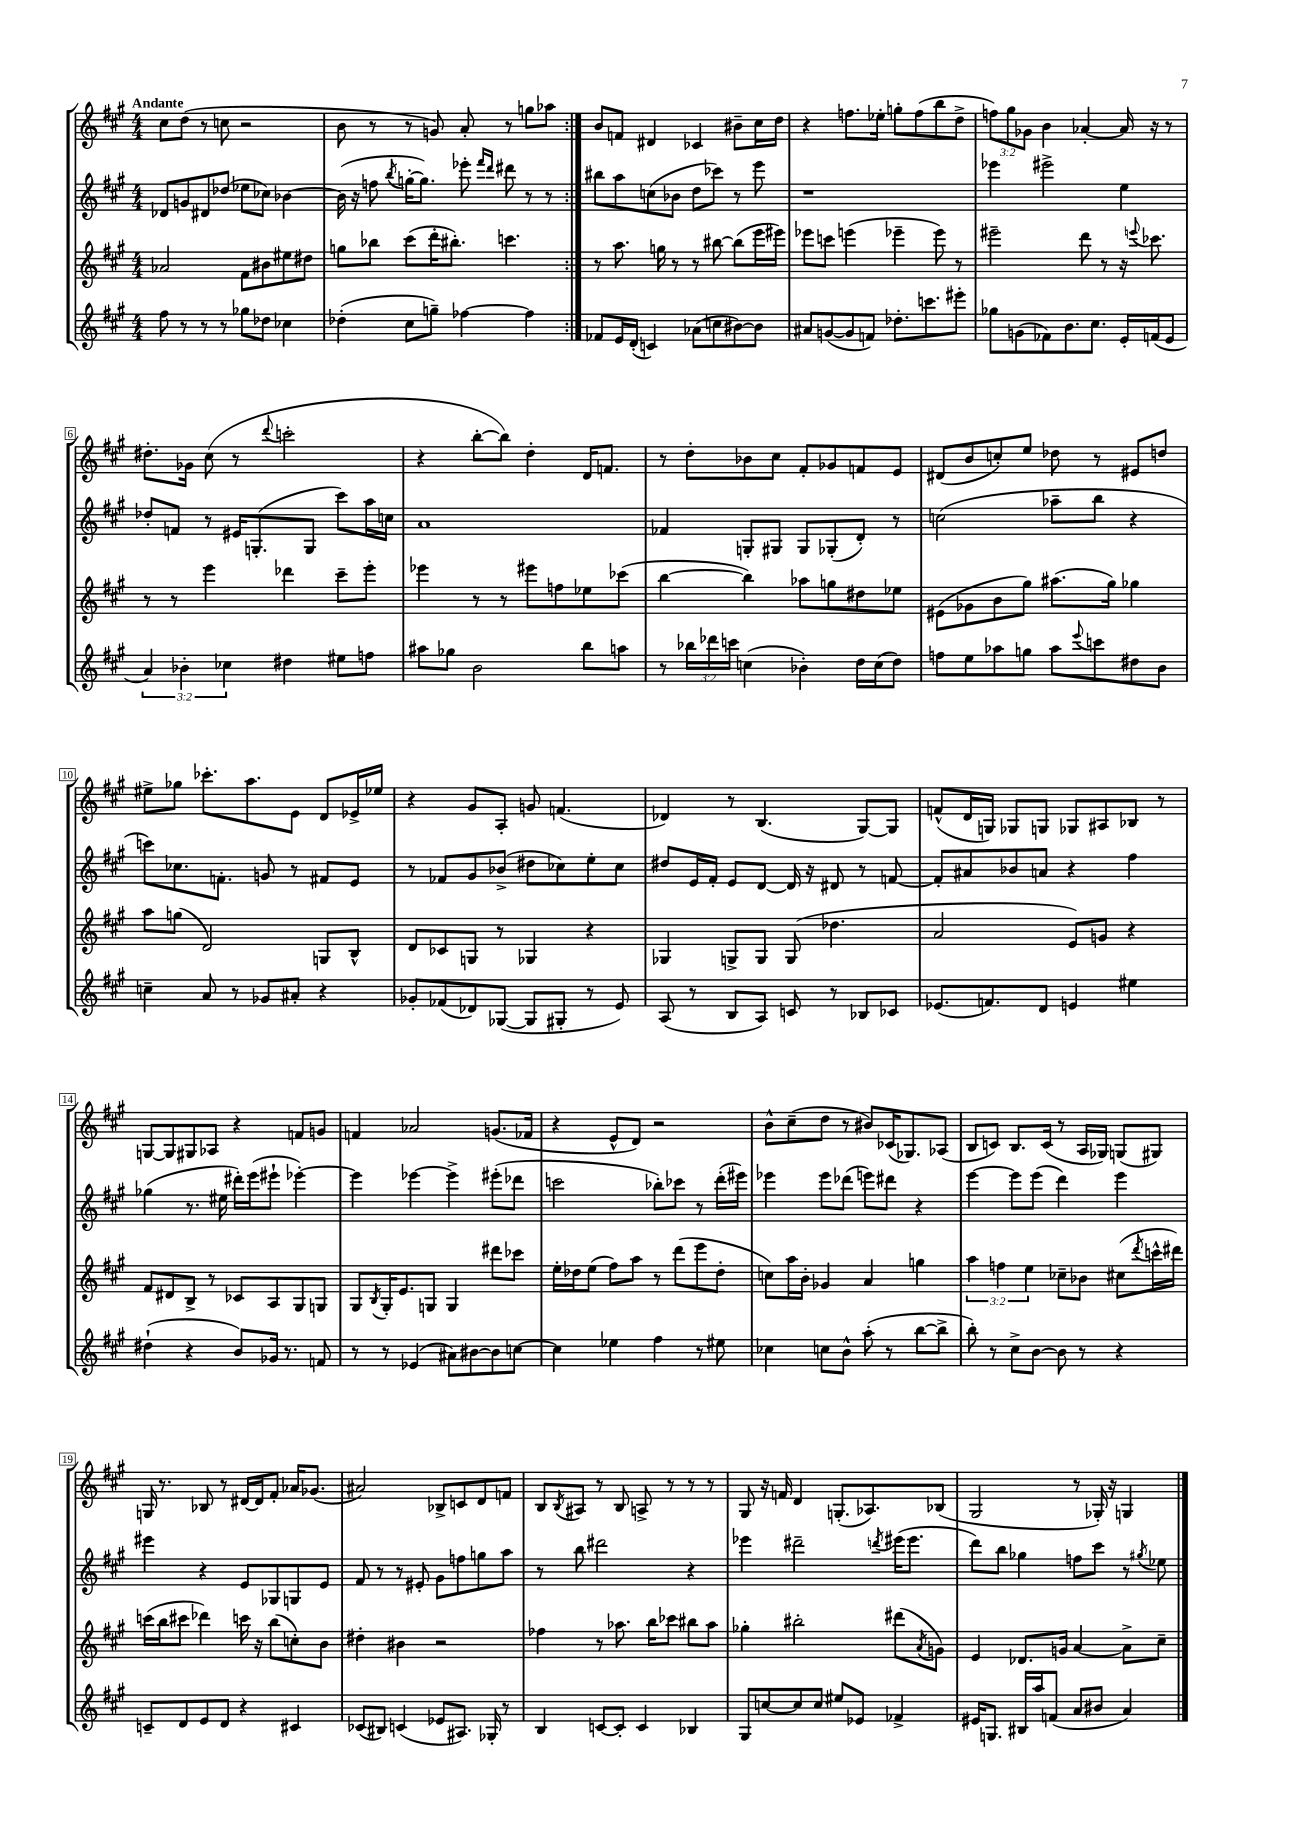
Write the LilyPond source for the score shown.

<<
\new StaffGroup <<
\new Staff = "s0" {
    \clef treble \key a \major \numericTimeSignature \time 4/4 \override Staff.TupletNumber.text = #tuplet-number::calc-fraction-text \tempo "Andante"
    \repeat volta 2 { cis''8 d''8( r8 c''8 r2 |
    b'8 r8 r8 g'8) a'8-. r8 g''8 aes''8 | }
    b'8 f'8 dis'4 ces'4 bis'8-- cis''16 d''16 |
    r4 f''8. ees''16-. g''8-. f''8( b''8 d''8-> |
    \tuplet 3/2 { f''8) gis''8 ges'8 } b'4 aes'4~-. aes'16 r16 r8 |
    dis''8.-. ges'16 cis''8( r8 \appoggiatura { d'''8 } c'''2-. |
    r4 b''8~-. b''8) d''4-. d'16 f'8. |
    r8 d''8-. bes'8 cis''8 fis'8-. ges'8 f'8 e'8 |
    dis'8( b'8 c''8-.) e''8 des''8 r8 eis'8 d''8 |
    eis''8-> ges''8 ces'''8.-. a''8. e'8 d'8 ees'16-> ees''16 |
    r4 gis'8 a8-. g'8 f'4.( |
    des'4) r8 b4.( gis8~) gis8 |
    f'8-^( d'16 g16) ges8 g8 ges8 ais8 bes8 r8 |
    g8~ g8 gis8 aes8 r4 f'8 g'8 |
    f'4 aes'2 g'8.( fes'16 |
    r4 e'8-^ d'8) r2 |
    b'8-^ cis''8--( d''8 r8 bis'8) ces'16( ges8.) aes8( |
    b8 c'8) b8. c'16( r8 a16 ges16) g8( gis8) |
    g16 r8. bes8 r8 dis'16~ dis'16 fis'8-. aes'16 ges'8.( |
    ais'2) bes8-> c'8 d'8 f'8 |
    b8 \acciaccatura { b8 } ais8 r8 b8 a8-> r8 r8 r8 |
    gis8 r16 f'16 d'4 g8.-.( aes8.) bes8( |
    gis2 r8 ges16-.) r16 g4 \bar "|." |
}
\new Staff = "s1" {
    \clef treble \key a \major \numericTimeSignature \time 4/4
    \repeat volta 2 { des'8 g'8 dis'8 des''8( ees''8 ces''8) bes'4~ |
    bes'16( r16 f''8 \acciaccatura { b''8 } g''16~-. g''8.) ees'''8-. \grace { fis'''16 d'''16 } dis'''8 r8 r8 | }
    bis''8 a''8 c''8( bes'8 d''8 ces'''8) r8 e'''8 |
    r1 |
    ees'''4 eis'''2-> e''4 |
    des''8-. f'8 r8 eis'16 g8.-.( g8 cis'''8) a''16 c''16 |
    a'1 |
    fes'4 g8-. gis8 gis8 ges8-.( d'8-.) r8 |
    c''2( aes''8-- b''8 r4 |
    c'''8) ces''8. f'8.-. g'8 r8 fis'8 e'8 |
    r8 fes'8 gis'8 bes'8->( dis''8 ces''8) e''8-. ces''8 |
    dis''8 e'16 fis'16-. e'8 d'8~ d'16 r16 dis'8 r8 f'8~ |
    f'8-. ais'8 bes'8 a'8 r4 fis''4 |
    ges''4( r8. eis''16 dis'''16-.) e'''16( eis'''8-! ees'''4~-.) |
    ees'''4 ees'''4~ ees'''4-> eis'''8-.( des'''8 |
    c'''2 bes''8-.) ces'''8 r8 d'''16-.( eis'''16) |
    ees'''4 ees'''8 des'''8( e'''8) dis'''8 r4 |
    e'''4~ e'''8 e'''8( d'''4) e'''4 |
    eis'''4 r4 e'8 ges8 g8 e'8 |
    fis'8 r8 r8 eis'8-. gis'8 f''8 g''8 a''8 |
    r8 b''8 dis'''2 r4 |
    ees'''4 dis'''2-- \acciaccatura { d'''8 } eis'''16( eis'''8. |
    d'''8) b''8 ges''4 f''8 cis'''8 r8 \acciaccatura { gis''8 } ees''8 \bar "|." |
}
\new Staff = "s2" {
    \clef treble \key a \major \numericTimeSignature \time 4/4 \override Staff.TupletNumber.text = #tuplet-number::calc-fraction-text
    \repeat volta 2 { aes'2 fis'8 bis'8 eis''8 dis''8 |
    g''8 bes''8 cis'''8( d'''16-. bis''8.-.) c'''4. | }
    r8 a''8. g''16 r8 r8 bis''8~ bis''8( e'''16 eis'''16) |
    ees'''8 c'''8 e'''4( ees'''4-- ees'''8) r8 |
    eis'''2-- d'''8 r8 r16 \appoggiatura { e'''8 } ces'''8. |
    r8 r8 e'''4 des'''4 cis'''8-- e'''8-. |
    ees'''4 r8 r8 eis'''8 f''8 ees''8 ces'''8( |
    b''4~ b''4) aes''8 g''8 dis''8 ees''8 |
    eis'8( ges'8 b'8 gis''8) ais''8.( gis''16) ges''4 |
    a''8 g''8( d'2) g8 b8-^ |
    d'8 ces'8 g8 r8 ges4 r4 |
    ges4 g8-> g8 g8( des''4. |
    a'2 e'8) g'8 r4 |
    fis'8 dis'8 b8-> r8 ces'8 a8 gis8 g8 |
    gis8 \acciaccatura { b8 } gis16-. e'8. g8 g4 dis'''8 ces'''8 |
    e''16-. des''16 e''8( fis''8) a''8 r8 d'''8( e'''8 des''8-. |
    c''8) a''16 b'16-. ges'4 a'4 g''4 |
    \tuplet 3/2 { a''4 f''4 e''4 } ces''8-- bes'8 cis''8( \acciaccatura { d'''8 } c'''16-^ dis'''16) |
    c'''16( b''16 cis'''8 des'''4) c'''16 r16 b''8( c''8-.) b'8 |
    dis''4-. bis'4 r2 |
    fes''4 r8 aes''8. b''16 ces'''8 bis''8 aes''8 |
    ges''4-. bis''2-. dis'''8( \acciaccatura { a'8 } g'8) |
    e'4 des'8. g'16 a'4~ a'8-> cis''8-- \bar "|." |
}
\new Staff = "s3" {
    \clef treble \key a \major \numericTimeSignature \time 4/4 \override Staff.TupletNumber.text = #tuplet-number::calc-fraction-text
    \repeat volta 2 { fis''8 r8 r8 r8 ges''8 des''8 ces''4 |
    des''4-.( cis''8 g''8--) fes''4~ fes''4 | }
    fes'8 e'16 d'16-.( c'4) aes'8( c''8 bis'8~) bis'8 |
    ais'8 g'8~( g'8 f'8) des''8.-. c'''8. eis'''8-. |
    ges''8 g'8( fes'8) b'8. cis''8. e'16-. f'16( e'8 |
    \tuplet 3/2 { a'4) bes'4-. ces''4 } dis''4 eis''8 f''8 |
    ais''8 ges''8 b'2 b''8 a''8 |
    r8 \tuplet 3/2 { bes''16 des'''16 c'''16 } c''4( bes'4-.) d''16 c''16( d''8) |
    f''8 e''8 aes''8 g''8 aes''8 \appoggiatura { e'''8 } c'''8 dis''8 b'8 |
    c''4-- a'8 r8 ges'8 ais'8-. r4 |
    ges'8-. fes'8( des'8) ges8~( ges8 gis8-. r8 e'8) |
    a8( r8 b8 a8) c'8 r8 bes8 ces'8 |
    ees'8.( f'8.) d'8 e'4 eis''4 |
    dis''4-!( r4 b'8) ges'16 r8. f'8 |
    r8 r8 ees'4( ais'8) bis'8~ bis'8 c''8~ |
    c''4 ees''4 fis''4 r8 eis''8 |
    ces''4 c''8 b'8-^ a''8-.( r8 b''8~ b''8-> |
    b''8-.) r8 cis''8-> b'8~ b'8 r8 r4 |
    c'8-- d'8 e'8 d'8 r4 cis'4 |
    ces'8( bis8) c'4( ees'8 ais8.) ges16-. r8 |
    b4 c'8~ c'8-. c'4 bes4 |
    gis8 c''8~ c''8 c''8 eis''8 ees'8 fes'4-> |
    eis'16 g8. bis16 a''16 f'8( a'8 bis'8 a'4) \bar "|." |
}
>>
>>
\layout { \context { \Score \override BarNumber.stencil = #(make-stencil-boxer 0.1 0.3 ly:text-interface::print) } }
